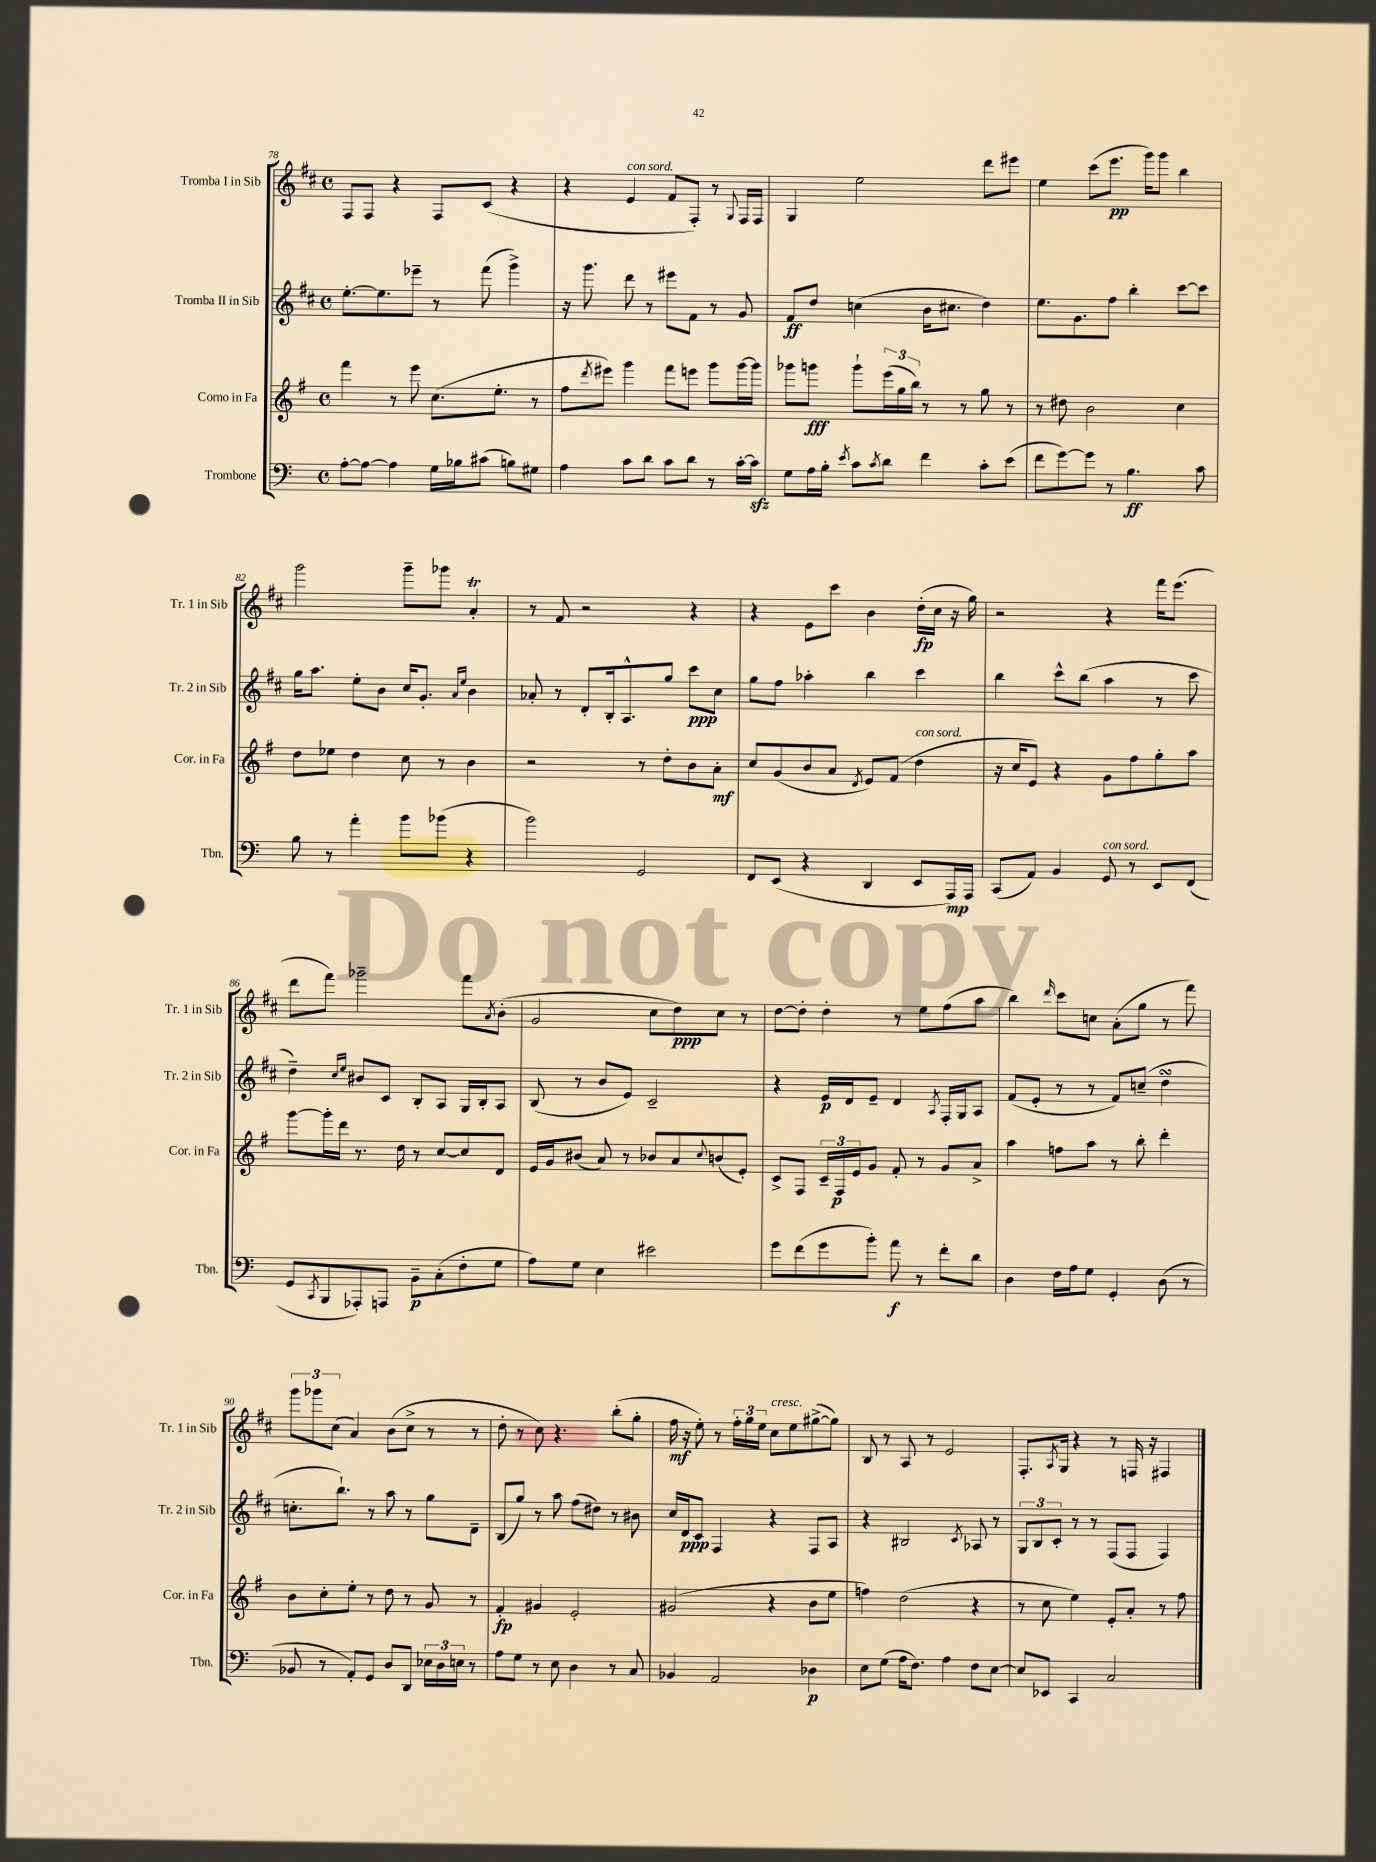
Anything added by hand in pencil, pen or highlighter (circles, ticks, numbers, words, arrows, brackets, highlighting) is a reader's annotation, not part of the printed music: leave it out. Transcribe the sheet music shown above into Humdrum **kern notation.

**kern	**dynam	**kern	**dynam	**kern	**dynam	**kern	**dynam
*part4	*part4	*part3	*part3	*part2	*part2	*part1	*part1
*staff4	*staff4	*staff3	*staff3	*staff2	*staff2	*staff1	*staff1
*I"Trombone	*	*I"Corno in Fa	*	*I"Tromba II in Sib	*	*I"Tromba I in Sib	*
*I'Tbn.	*	*I'Cor. in Fa	*	*I'Tr. 2 in Sib	*	*I'Tr. 1 in Sib	*
*clefF4	*	*clefG2	*	*clefG2	*	*clefG2	*
*k[]	*	*k[f#]	*	*k[f#c#]	*	*k[f#c#]	*
*M4/4	*	*M4/4	*	*M4/4	*	*M4/4	*
*met(c)	*	*met(c)	*	*met(c)	*	*met(c)	*
=78	=78	=78	=78	=78	=78	=78	=78
[8A'\L	.	4fff#\	.	[8.ee'\L	.	8F#/L	.
8A\J_	.	.	.	.	.	8F#/J	.
.	.	.	.	8.ee\]	.	.	.
4A\]	.	8r	.	.	.	4r	.
.	.	8eee\	.	8eee-X~\J	.	.	.
16G\LL	.	(8.cc\L	.	8r	.	8F#/L	.
16B-X\J	.	.	.	.	.	.	.
(8c#X\J	.	.	.	(8fff#\	.	(8c#/J	.
.	.	8.ee'\J	.	.	.	.	.
8Bn\L)	.	.	.	4ggg^\)	.	4r	.
8G#X\J	.	8r	.	.	.	.	.
=79	=79	=79	=79	=79	=79	=79	=79
4A\	.	8ff#\L	.	16r	.	4r	.
.	.	.	.	8.ggg\	.	.	.
.	.	8qddd/	.	.	.	.	.
.	.	8eee#X\J)	.	.	.	.	.
!	!	!	!	!	!	!LO:TX:a:i:t=con sord.	!
8c\L	.	4ggg\	.	8ddd\	.	4e/	.
8d\J	.	.	.	8r	.	.	.
8c\L	.	8fff#\L	.	8eee#X\L	.	8f#/L	.
8d\J	.	8eeen\J	.	8f#\J	.	8F#'/J)	.
8r	.	8ggg\L	.	8r	.	8r	.
.	.	.	.	.	.	8qqG/	.
[16c'\LL	.	[16ggg\L	.	8g/	.	16F#/LL	.
16czz\JJ]	.	16ggg\JJ]	.	.	.	16F#/JJ	.
=80	=80	=80	=80	=80	=80	=80	=80
8G\L	.	8ggg-X\L	.	8f#/L	ff	4G/	.
16A\L	.	8gggn\J	fff	8dd/J	.	.	.
16B'\JJ	.	.	.	.	.	.	.
8qe/	.	.	.	.	.	.	.
8c\L	.	8ggg`\L	.	(4ccn\	.	2ee\	.
8qc/	.	.	.	.	.	.	.
8d\J	.	(24eee\L	.	.	.	.	.
.	.	24gg\	.	.	.	.	.
.	.	24bb\JJ)	.	.	.	.	.
4f\	.	8r	.	16b\KL	.	.	.
.	.	.	.	8.cc#X\J	.	.	.
.	.	8r	.	.	.	.	.
8c'\L	.	8gg\	.	4dd\)	.	8ddd\L	.
(8e\J	.	8r	.	.	.	8eee#X\J	.
=81	=81	=81	=81	=81	=81	=81	=81
8f\L	.	8r	.	8.ee\L	.	4ee\	.
[8g\)	.	8dd#X\	.	.	.	.	.
.	.	.	.	8.g\	.	.	.
8g\J]	.	2b\	.	.	.	(8ccc#\L	.
8r	.	.	.	8ff#\J	.	8.eee\J	pp
4.B\	ff	.	.	4bb'\	.	.	.
.	.	.	.	.	.	16ggg\KL)	.
.	.	.	.	.	.	8ggg\J	.
.	.	4cc\	.	[8ccc#\L	.	4bb\	.
8c\	.	.	.	8ccc#\J]	.	.	.
!!LO:LB:g=z
=82	=82	=82	=82	=82	=82	=82	=82
8B\	.	8dd\L	.	16gg\KL	.	2ggg\	.
.	.	.	.	8.aa\J	.	.	.
8r	.	8ee-X\J	.	.	.	.	.
4a'\	.	4dd\	.	8ee'\L	.	.	.
.	.	.	.	8b\J	.	.	.
8b\L	.	8cc\	.	16cc#/KL	.	8ggg~\L	.
.	.	.	.	8.g'/J	.	.	.
(8b-X\J	.	8r	.	.	.	8ggg-X\J	.
.	.	.	.	16qqa/LL	.	.	.
.	.	.	.	16qqee/JJ	.	.	.
4r	.	4b\	.	4b\	.	4aT'/	.
=83	=83	=83	=83	=83	=83	=83	=83
2b\)	.	2r	.	8a-X'/	.	8r	.
.	.	.	.	8r	.	8f#/	.
.	.	.	.	8d'/L	.	2r	.
.	.	.	.	16B'/k	.	.	.
.	.	.	.	8.A^^/	.	.	.
2GG/	.	8r	.	.	.	.	.
.	.	8dd'\L	.	8gg/J	.	.	.
.	.	8b\	.	8ccc#\L	ppp	4r	.
.	.	8a'\J	mf	8cc#\J	.	.	.
=84	=84	=84	=84	=84	=84	=84	=84
8FF/L	.	8cc/L	.	8gg\L	.	4r	.
(8EE/J	.	(8g/	.	8ff#\J	.	.	.
4r	.	8b/	.	4aa-X'\	.	8e\L	.
.	.	8a/J	.	.	.	8ccc#\J	.
.	.	8qd/	.	.	.	.	.
4DD/	.	8e/L)	.	4bb\	.	4b\	.
.	.	(8f#/J	.	.	.	.	.
!	!	!LO:TX:a:i:t=con sord.	!	!	!	!	!
8EE/L	.	4dd\	.	4ccc#\	.	(16dd'\LL	fp
.	.	.	.	.	.	16cc#\JJ	.
16AAA/L)	mp	.	.	.	.	16r	.
16AAA/JJ	.	.	.	.	.	16gg\)	.
=85	=85	=85	=85	=85	=85	=85	=85
(8CC/L	.	16r	.	4bb\	.	2r	.
.	.	16cc/KL	.	.	.	.	.
8AA/J)	.	8e/J)	.	.	.	.	.
4BB/	.	4r	.	8ccc#^^\L	.	.	.
.	.	.	.	(8bb\J	.	.	.
!LO:TX:a:i:t=con sord.	!	!	!	!	!	!	!
8GG/	.	8g\L	.	4aa\	.	4r	.
8r	.	8ff#\	.	.	.	.	.
8EE/L	.	8gg'\	.	8r	.	16fff#\KL	.
.	.	.	.	.	.	(8.eee\J	.
(8FF/J	.	8aa\J	.	8ccc#\	.	.	.
!!LO:LB:g=z
=86	=86	=86	=86	=86	=86	=86	=86
8GG/L	.	[8ggg\L	.	4dd~\)	.	8ddd\L	.
8qCC/	.	.	.	.	.	.	.
8BBB/	.	16ggg'\L]	.	.	.	8fff#\J)	.
.	.	16ddd\JJ	.	.	.	.	.
.	.	.	.	16qqcc#/LL	.	.	.
.	.	.	.	16qqee/JJ	.	.	.
8AAA-X'/)	.	8.r	.	8b#X/L	.	2ggg-X~\	.
8AAAn/J	.	.	.	8c#/J	.	.	.
.	.	16dd\	.	.	.	.	.
8BB~\L	p	8r	.	8B'/L	.	.	.
(8C'\	.	[8cc/L	.	8A/J	.	.	.
8F'\	.	8cc/]	.	16G/LL	.	8fff#\L	.
.	.	.	.	16B'/J	.	.	.
.	.	.	.	.	.	8qa/	.
8G\J	.	8d/J	.	8A/J	.	(8b'\J	.
=87	=87	=87	=87	=87	=87	=87	=87
8A\L)	.	16e/LL	.	(8B/	.	2g/	.
.	.	16g/J	.	.	.	.	.
8G\J	.	(8b#X/J	.	8r	.	.	.
4E\	.	8a/)	.	8b/L	.	.	.
.	.	8r	.	8e/J)	.	.	.
2e#X\	.	8b-X/L	.	2c#~/	.	8cc#\L	.
.	.	8a/	.	.	.	8dd\)	ppp
.	.	8qqcc/	.	.	.	.	.
.	.	(8bn/	.	.	.	8cc#\J	.
.	.	8e'/J)	.	.	.	8r	.
=88	=88	=88	=88	=88	=88	=88	=88
8g\L	.	8c^/L	.	4r	.	[8dd\L	.
(8f\	.	8F#/J	.	.	.	8dd'\J]	.
8g\	.	24c~/LL	.	16e/LL	p	4dd'\	.
.	.	24F#/	p	.	.	.	.
.	.	.	.	16d/J	.	.	.
.	.	24e/J	.	.	.	.	.
8b'\J)	.	8g/J	.	8e~/J	.	.	.
8a\	f	8f#'/	.	4d/	.	8r	.
8r	.	8r	.	.	.	8ee\L	.
.	.	.	.	8qA/	.	.	.
8f'\L	.	8g/L	.	16F#'/LL	.	(8ff#\	.
.	.	.	.	16G/J	.	.	.
8d\J	.	8a^/J	.	8A/J	.	8aa\J	.
=89	=89	=89	=89	=89	=89	=89	=89
4D\	.	4aa\	.	(8f#/L	.	4bb\)	.
.	.	.	.	8e'/J	.	.	.
.	.	.	.	.	.	16qqddd/	.
16F\LL	.	8ffn\L	.	8r	.	8ccc#\L	.
16A\J	.	.	.	.	.	.	.
8G\J	.	8aa\J	.	8r	.	8ccn\J	.
4GG'/	.	8r	.	8f#/L)	.	(8a'\L	.
.	.	8bb'\	.	(8ccn~/J	.	8gg\J	.
(8D\	.	4ddd'\	.	4ddsSSs\	.	8r	.
8r	.	.	.	.	.	8fff#\)	.
!!LO:LB:g=z
=90	=90	=90	=90	=90	=90	=90	=90
8BB-X/	.	8b\L	.	8.ccn'\L	.	12ggg\L	.
.	.	.	.	.	.	12ggg-X\	.
8r	.	8cc'\	.	.	.	.	.
.	.	.	.	.	.	(12cc#\J	.
.	.	.	.	8.bb`\J)	.	.	.
8AA'/L)	.	8ee'\J	.	.	.	4a/)	.
8GG/J	.	8r	.	8r	.	.	.
8D/L	.	8dd\	.	8aa\	.	(8b\L	.
8DD/J	.	8r	.	8r	.	8cc#^\J	.
24E-X\LL	.	8g/	.	8gg\L	.	8r	.
24D\	.	.	.	.	.	.	.
24En\JJ	.	.	.	.	.	.	.
8r	.	8r	.	8d~\J	.	8r	.
=91	=91	=91	=91	=91	=91	=91	=91
8A\L	.	4f#'/	fp	(8B/L	.	8dd'\	.
8G\J	.	.	.	8gg/J)	.	8r	.
8r	.	4g#X/	.	8r	.	8cc#\)	.
8E\	.	.	.	8aa\	.	4.r	.
4D\	.	2e'/	.	(8ff#\L	.	.	.
.	.	.	.	8dd#X\J)	.	.	.
8r	.	.	.	8r	.	(8bb'\L	.
8C/	.	.	.	8b#X\	.	8gg'\J	.
=92	=92	=92	=92	=92	=92	=92	=92
4BB-X/	.	(2g#X/	.	16cc#/LL	.	16ff#\	mf
.	.	.	.	16d/J	ppp	16r	.
.	.	.	.	8c#/J	.	8ee'\)	.
2AA/	.	.	.	4F#/	.	8r	.
.	.	.	.	.	.	24ff#'\LL	.
.	.	.	.	.	.	24gg\	.
.	.	.	.	.	.	24ee\JJ	.
!	!	!	!	!	!	!LO:TX:a:i:t=cresc.	!
.	.	4r	.	4r	.	8cc#\L	.
.	.	.	.	.	.	8ee\	.
4D-X\	p	8b\L	.	8F#/L	.	([8gg#X^\	.
.	.	8ee\J	.	8A/J	.	8gg#\J])	.
=93	=93	=93	=93	=93	=93	=93	=93
8E\L	.	4ffn\)	.	4r	.	8B/	.
(8G\J	.	.	.	.	.	8r	.
16A\KL	.	(2dd\	.	2B#X/	.	8A/	.
8.F\J)	.	.	.	.	.	.	.
.	.	.	.	.	.	8r	.
4A\	.	.	.	.	.	2e/	.
.	.	.	.	8qc#/	.	.	.
8F\L	.	4r	.	8A-X/	.	.	.
[8E\J	.	.	.	8r	.	.	.
=94	=94	=94	=94	=94	=94	=94	=94
8E/L]	.	8r	.	12G/L	.	8.F#'/L	.
.	.	.	.	12B/	.	.	.
8EE-X/J	.	8cc\	.	.	.	.	.
.	.	.	.	12c#'/J	.	.	.
.	.	.	.	.	.	8qA/	.
.	.	.	.	.	.	16G/Jk	.
4CC/	.	4ee\)	.	8r	.	4r	.
.	.	.	.	8r	.	.	.
2C/	.	8e'/L	.	(8F#/L	.	8r	.
.	.	8a'/J	.	8F#/J	.	16Fn/	.
.	.	.	.	.	.	16r	.
.	.	8r	.	4F#/)	.	4F#X/	.
.	.	8ff#\	.	.	.	.	.
==	==	==	==	==	==	==	==
*-	*-	*-	*-	*-	*-	*-	*-
